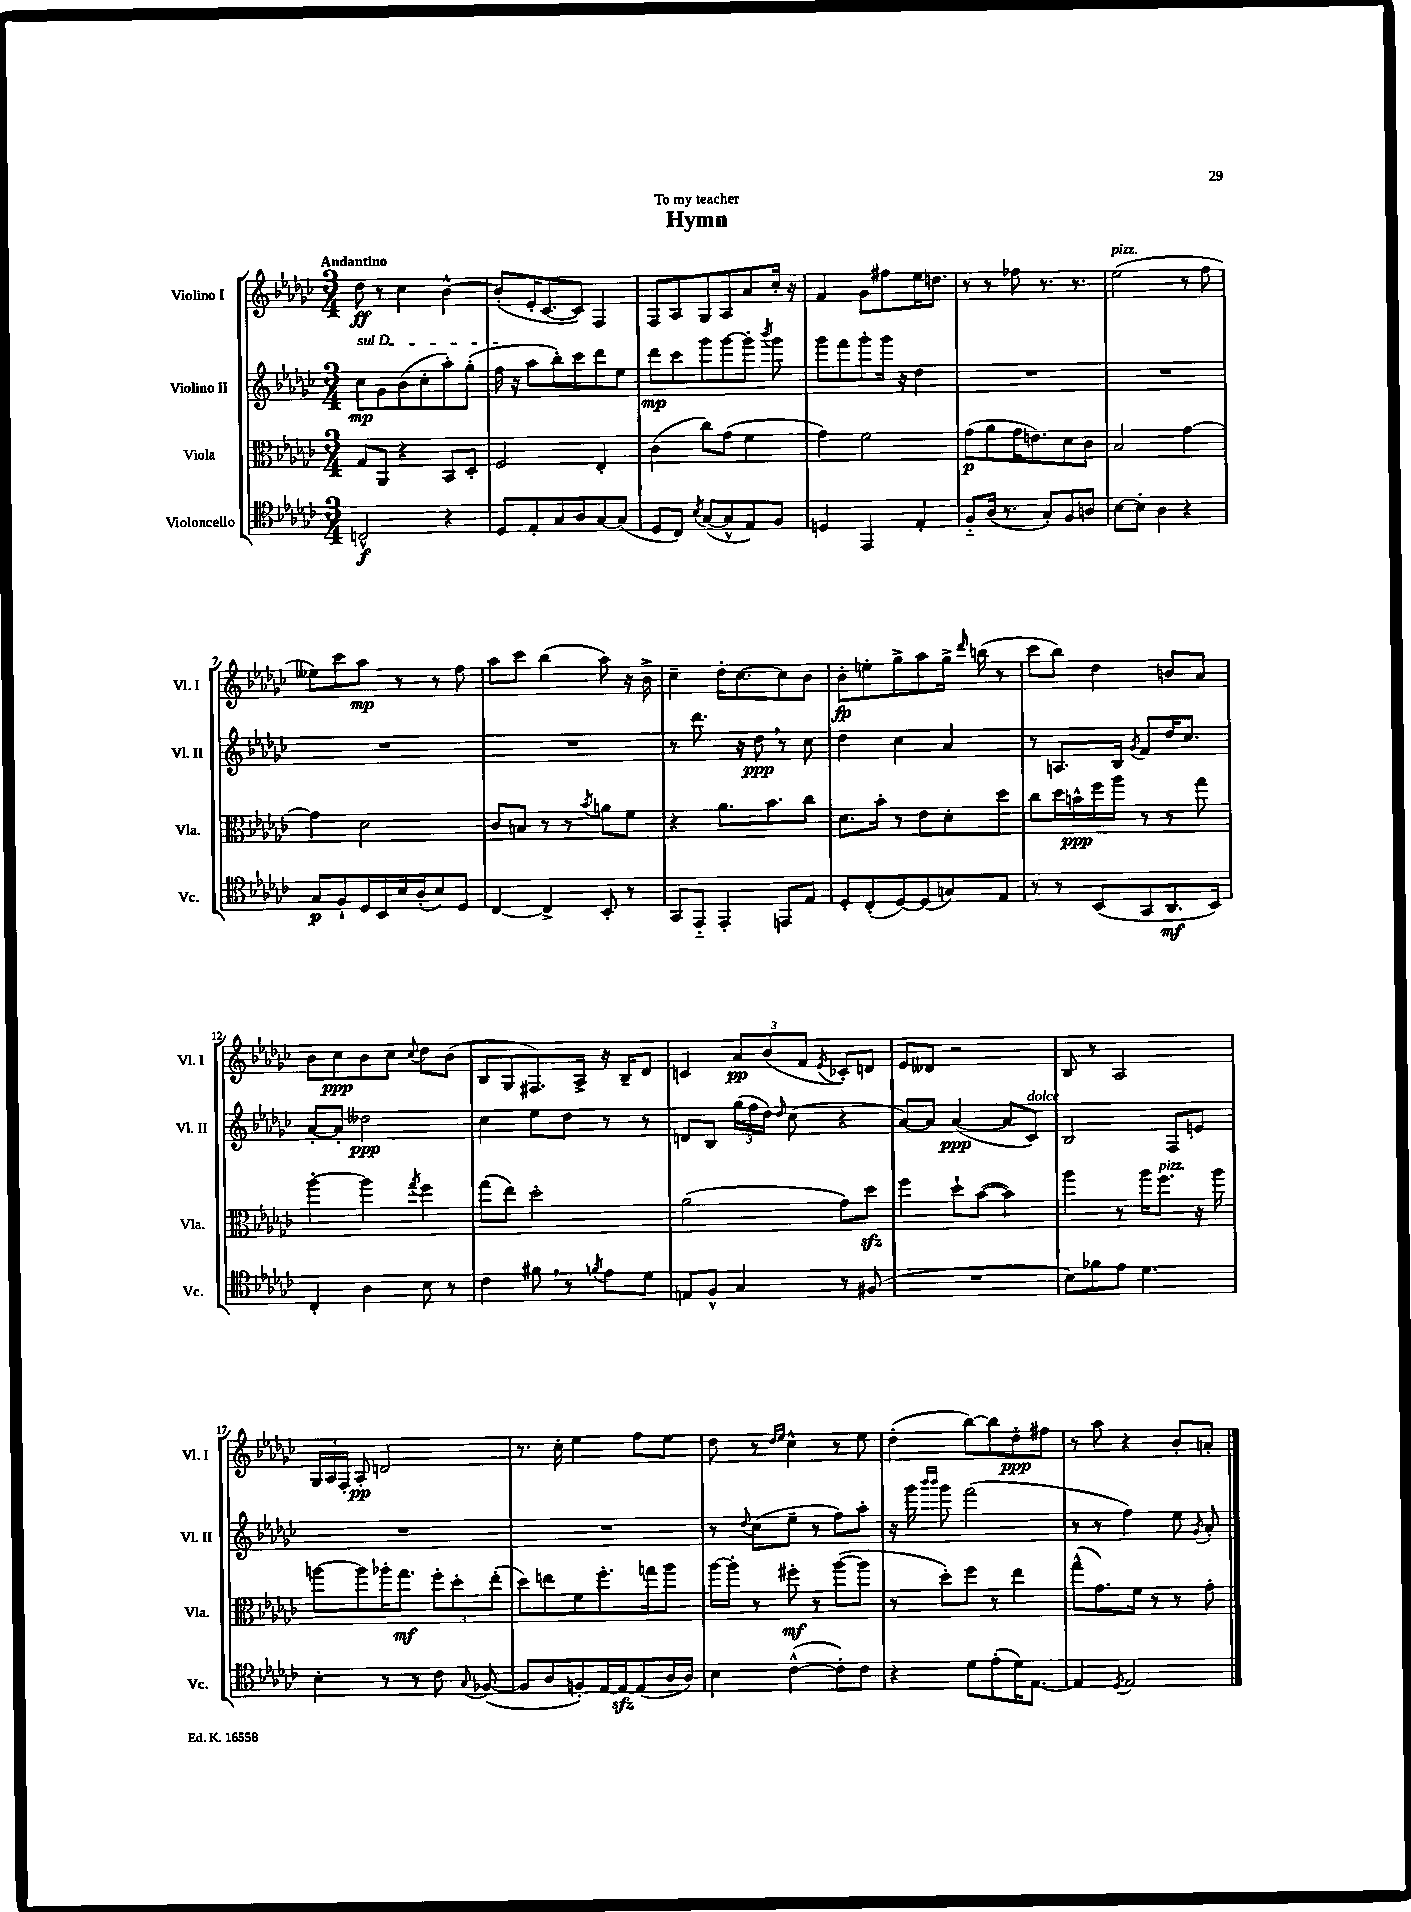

**kern	**dynam	**kern	**dynam	**kern	**dynam	**kern	**dynam
*part4	*part4	*part3	*part3	*part2	*part2	*part1	*part1
*staff4	*staff4	*staff3	*staff3	*staff2	*staff2	*staff1	*staff1
*I"Violoncello	*	*I"Viola	*	*I"Violino II	*	*I"Violino I	*
*I'Vc.	*	*I'Vla.	*	*I'Vl. II	*	*I'Vl. I	*
*clefC4	*	*clefC3	*	*clefG2	*	*clefG2	*
*k[b-e-a-d-g-c-]	*	*k[b-e-a-d-g-c-]	*	*k[b-e-a-d-g-c-]	*	*k[b-e-a-d-g-c-]	*
*M3/4	*	*M3/4	*	*M3/4	*	*M3/4	*
=1	=1	=1	=1	=1	=1	=1	=1
!	!	!	!	!	!	!LO:TX:a:B:t=Andantino	!
!	!	!	!	!LO:TX:a:i:t=sul D	!	!	!
2Cn^^/	f	8G-/L	.	8cc-\L	mp	8dd-\	ff
.	.	8AA-/J	.	8g-\	.	8r	.
.	.	4r	.	(8b-\	.	4cc-\	.
.	.	.	.	8cc-'\	.	.	.
4r	.	8BB-/L	.	8aa-'\)	.	[4b-^^\	.
.	.	8D-'/J	.	(8gg-'\J	.	.	.
=2	=2	=2	=2	=2	=2	=2	=2
8D-/L	.	2F/	.	16ff\	.	(8b-'/L]	.
.	.	.	.	16r	.	.	.
8E-'/	.	.	.	8aa-\L	.	16e-'/K	.
.	.	.	.	.	.	[8.c-/	.
8G-/	.	.	.	8bb-'\)	.	.	.
8A-/	.	.	.	8ccc-\	.	8c-/J])	.
[8G-/	.	4E-'/	.	8ddd-\	.	4F/	.
(8G-/J]	.	.	.	8ee-\J	.	.	.
=3	=3	=3	=3	=3	=3	=3	=3
8D-/L	.	(4c-\	.	8ddd-\L	mp	8F/L	.
8C-/J)	.	.	.	8ccc-\	.	8A-/	.
8qB-/	.	.	.	.	.	.	.
([8G-/L	.	8cc-\L)	.	8ggg-\	.	8G-/	.
8G-^^/]	.	(8g-\J	.	[8ggg-\	.	8A-/	.
8E-/)	.	4f\	.	8ggg-'\J]	.	8a-/	.
.	.	.	.	8qbbb-/	.	.	.
8F/J	.	.	.	8ggg-\	.	16cc-'/Jk	.
.	.	.	.	.	.	16r	.
=4	=4	=4	=4	=4	=4	=4	=4
4Dn/	.	4g-\)	.	8ggg-\L	.	4f/	.
.	.	.	.	8fff\	.	.	.
4EE-/	.	2f\	.	8ggg-'\	.	8g-\L	.
.	.	.	.	16ggg-\Jk	.	8ff#X\	.
.	.	.	.	16r	.	.	.
4E-'/	.	.	.	4dd-\	.	16ee-\K	.
.	.	.	.	.	.	8.ddn\J	.
=5	=5	=5	=5	=5	=5	=5	=5
8F/L	.	(8g-\L	p	2.r	.	8r	.
(16A-/Jk	.	8a-\	.	.	.	8r	.
8.r	.	.	.	.	.	.	.
.	.	16g-\K	.	.	.	8ff-X\	.
.	.	8.en\)	.	.	.	.	.
8G-'/L)	.	.	.	.	.	8.r	.
8F/	.	8d-\	.	.	.	.	.
.	.	.	.	.	.	8.r	.
8An/J	.	8c-\J	.	.	.	.	.
=6	=6	=6	=6	=6	=6	=6	=6
!	!	!	!	!	!	!LO:TX:a:i:t=pizz.	!
[8B-\L	.	2B-/	.	2.r	.	(2ee-\	.
8B-'\J]	.	.	.	.	.	.	.
4A-\	.	.	.	.	.	.	.
4r	.	[4g-\	.	.	.	8r	.
.	.	.	.	.	.	8ff\	.
!!LO:LB:g=z
=7	=7	=7	=7	=7	=7	=7	=7
8G-/L	p	4g-\]	.	2.r	.	8ee--X\L)	.
8F`/	.	.	.	.	.	8ccc-\	.
16D-/L	.	2d-\	.	.	.	8aa-\J	mp
16BB-/	.	.	.	.	.	.	.
16B-/	.	.	.	.	.	8r	.
(16A-'/J	.	.	.	.	.	.	.
8B-/)	.	.	.	.	.	8r	.
8D-/J	.	.	.	.	.	8ff\	.
=8	=8	=8	=8	=8	=8	=8	=8
[4C-/	.	8c-/L	.	2.r	.	8aa-\L	.
.	.	8Bn/J	.	.	.	8ccc-\J	.
4C-^/]	.	8r	.	.	.	(4bb-\	.
.	.	8r	.	.	.	.	.
.	.	8qb-/	.	.	.	.	.
8BB-'/	.	8an\L	.	.	.	8aa-\)	.
8r	.	8f\J	.	.	.	16r	.
.	.	.	.	.	.	16b-^\	.
=9	=9	=9	=9	=9	=9	=9	=9
8GG-/L	.	4r	.	8r	.	4cc-~\	.
8EE-/J	.	.	.	8.ddd-\	.	.	.
4EE-'/	.	8.a-\L	.	.	.	16dd-'\KL	.
.	.	.	.	16r	.	[8.cc-\	.
.	.	.	.	8dd-,\	ppp	.	.
.	.	8.b-\	.	.	.	.	.
8EEn/L	.	.	.	8r	.	8cc-\]	.
8E-/J	.	8cc-\J	.	8cc-\	.	8b-\J	.
=10	=10	=10	=10	=10	=10	=10	=10
8D-'/L	.	8.d-\L	.	4dd-\	.	8b-'\L	fp
(8C-'/	.	.	.	.	.	8een'\	.
.	.	16b-'\Jk	.	.	.	.	.
[8D-/)	.	8r	.	4cc-\	.	8gg-^\	.
(8D-/]	.	8e-\L	.	.	.	8aa-\	.
8Gn/)	.	8d-'\	.	4a-/	.	16gg-^\Jk	.
.	.	.	.	.	.	16qqddd-/	.
.	.	.	.	.	.	(16bbn\	.
8E-/J	.	8dd-\J	.	.	.	8r	.
=11	=11	=11	=11	=11	=11	=11	=11
8r	.	8cc-\L	.	8r	.	8ccc-\L	.
8r	.	16dd-\L	.	8.An/L	.	8bb-\J)	.
.	.	16bn^^\	ppp	.	.	.	.
(8BB-/L	.	16ff\	.	.	.	4dd-\	.
.	.	16aa-\JJ	.	16B-/Jk	.	.	.
.	.	.	.	8qg-/	.	.	.
8GG-/	.	8r	.	8f/L	.	.	.
8.AA-/	mf	8r	.	16dd-/K	.	8bn/L	.
.	.	.	.	8.cc-/J	.	.	.
.	.	8gg-\	.	.	.	8a-/J	.
16BB-/Jk)	.	.	.	.	.	.	.
!!LO:LB:g=z
=12	=12	=12	=12	=12	=12	=12	=12
4C-'/	.	[4aa-'\	.	[8a-'/L	.	8b-\L	.
.	.	.	.	8a-'/J]	.	8cc-\	ppp
4A-\	.	4aa-\]	.	2dd--X\	ppp	8b-\	.
.	.	.	.	.	.	8cc-\J	.
.	.	8qgg-/	.	.	.	8qqcc-/	.
8B-\	.	4ff\	.	.	.	8dd-\L	.
8r	.	.	.	.	.	(8b-\J	.
=13	=13	=13	=13	=13	=13	=13	=13
4c-\	.	(8gg-\L	.	4cc-\	.	8B-/L	.
.	.	8ee-\J)	.	.	.	8G-/	.
8f#X,\	.	2dd-'\	.	8ee-\L	.	8.F#X/)	.
8r	.	.	.	8dd-\J	.	.	.
.	.	.	.	.	.	16A-^/Jk	.
8qfn/	.	.	.	.	.	.	.
8e-\L	.	.	.	8r	.	16r	.
.	.	.	.	.	.	16B-~/KL	.
8d-\J	.	.	.	8r	.	8d-/J	.
=14	=14	=14	=14	=14	=14	=14	=14
8En/L	.	(2a-\	.	8dn/L	.	4cn/	.
8F^^/J	.	.	.	8B-/J	.	.	.
4G-/	.	.	.	(24gg-\LL	.	12a-/L	pp
.	.	.	.	24ff\	.	.	.
.	.	.	.	24dd-\JJ)	.	(12b-/	.
.	.	.	.	16qqdd-/	.	.	.
.	.	.	.	(8cc-\	.	.	.
.	.	.	.	.	.	12f/J	.
.	.	.	.	.	.	8qe-/	.
8r	.	8g-\L)	.	4r	.	8c-X'/L)	.
(8F#X/	.	8dd-zz\J	.	.	.	8dn/J	.
=15	=15	=15	=15	=15	=15	=15	=15
2.r	.	4ff\	.	[8a-/L)	.	8e-/L	.
.	.	.	.	8a-/J]	.	8d--X/J	.
.	.	8dd-`\L	.	([4a-/	ppp	2r	.
.	.	([8b-\J	.	.	.	.	.
.	.	4b-\])	.	8a-/L]	.	.	.
!	!	!	!	!LO:TX:a:i:t=dolce	!	!	!
.	.	.	.	8c-/J)	.	.	.
=16	=16	=16	=16	=16	=16	=16	=16
8B-\L)	.	4aa-\	.	2B-/	.	8B-/	.
8f-X\	.	.	.	.	.	8r	.
8e-\J	.	8r	.	.	.	2A-/	.
4.d-\	.	16aa-\KL	.	.	.	.	.
!	!	!LO:TX:a:i:t=pizz.	!	!	!	!	!
.	.	8.ff\J	.	.	.	.	.
.	.	.	.	8F/L	.	.	.
.	.	16r	.	8en/J	.	.	.
.	.	16aa-\	.	.	.	.	.
!!LO:LB:g=z
=17	=17	=17	=17	=17	=17	=17	=17
4B-'\	.	[8aan\L	.	2.r	.	24G-/LL	.
.	.	.	.	.	.	24A-/	.
.	.	.	.	.	.	24F'/JJ	.
.	.	8aa\]	.	.	.	8A-'/	pp
8r	.	16aa-X'\K	.	.	.	2dn/	.
.	.	8.gg-\J	mf	.	.	.	.
8r	.	.	.	.	.	.	.
8c-\	.	12ff'\L	.	.	.	.	.
.	.	12dd-'\	.	.	.	.	.
8qqG-/	.	.	.	.	.	.	.
([8F-X/	.	.	.	.	.	.	.
.	.	(12ee-'\J	.	.	.	.	.
=18	=18	=18	=18	=18	=18	=18	=18
8F-/L]	.	8dd-\L)	.	2.r	.	8.r	.
8A-/	.	8een\	.	.	.	.	.
.	.	.	.	.	.	16cc-'\	.
8Fn'/)	.	8f\	.	.	.	4ee-\	.
[16E-/L	.	8.ff'\	.	.	.	.	.
16E-zz/J_	.	.	.	.	.	.	.
(8E-/]	.	.	.	.	.	8ff\L	.
.	.	16ggn\k	.	.	.	.	.
16A-/L	.	8aa-\J	.	.	.	8ee-\J	.
16A-/JJ)	.	.	.	.	.	.	.
=19	=19	=19	=19	=19	=19	=19	=19
4B-\	.	[16aa-\LL	.	8r	.	8dd-\	.
.	.	16aa-'\JJ]	.	.	.	.	.
.	.	.	.	8qqdd-/	.	.	.
.	.	8r	.	(8cc-\L	.	8r	.
.	.	.	.	.	.	16qqdd-/LL	.
.	.	.	.	.	.	16qqee-/JJ	.
([4c-^^\	.	8ff#X'\	mf	8ee-~\J	.	4cc-^^\	.
.	.	8r	.	8r	.	.	.
8c-'\L])	.	([8aa-\L	.	8ff\L)	.	8r	.
8c-\J	.	8aa-\J]	.	8aa-'\J	.	8ee-\	.
=20	=20	=20	=20	=20	=20	=20	=20
4r	.	8r	.	16r	.	(4dd-'\	.
.	.	.	.	16ggg-\	.	.	.
.	.	.	.	16qqbbb-/LL	.	.	.
.	.	.	.	16qqbbb-/JJ	.	.	.
.	.	8dd-'\L)	.	8ggg-\	.	.	.
8d-\L	.	8ff\J	.	(2fff\	.	[8bb-\L)	.
(8e-'\	.	8r	.	.	.	8bb-\]	.
16d-\K)	.	4ee-\	.	.	.	8dd-'\	ppp
[8.E-\J	.	.	.	.	.	.	.
.	.	.	.	.	.	8ff#X\J	.
=21	=21	=21	=21	=21	=21	=21	=21
4E-/]	.	(8gg-^^\L	.	8r	.	8r	.
.	.	8.g-\)	.	8r	.	8aa-\	.
8qD-/	.	.	.	.	.	.	.
2E-/	.	.	.	4ff\)	.	4r	.
.	.	16f\Jk	.	.	.	.	.
.	.	8r	.	.	.	.	.
.	.	8r	.	8ee-\	.	8b-'/L	.
.	.	.	.	8qg-/	.	.	.
.	.	8g-'\	.	8a-'/	.	8an'/J	.
==	==	==	==	==	==	==	==
*-	*-	*-	*-	*-	*-	*-	*-
